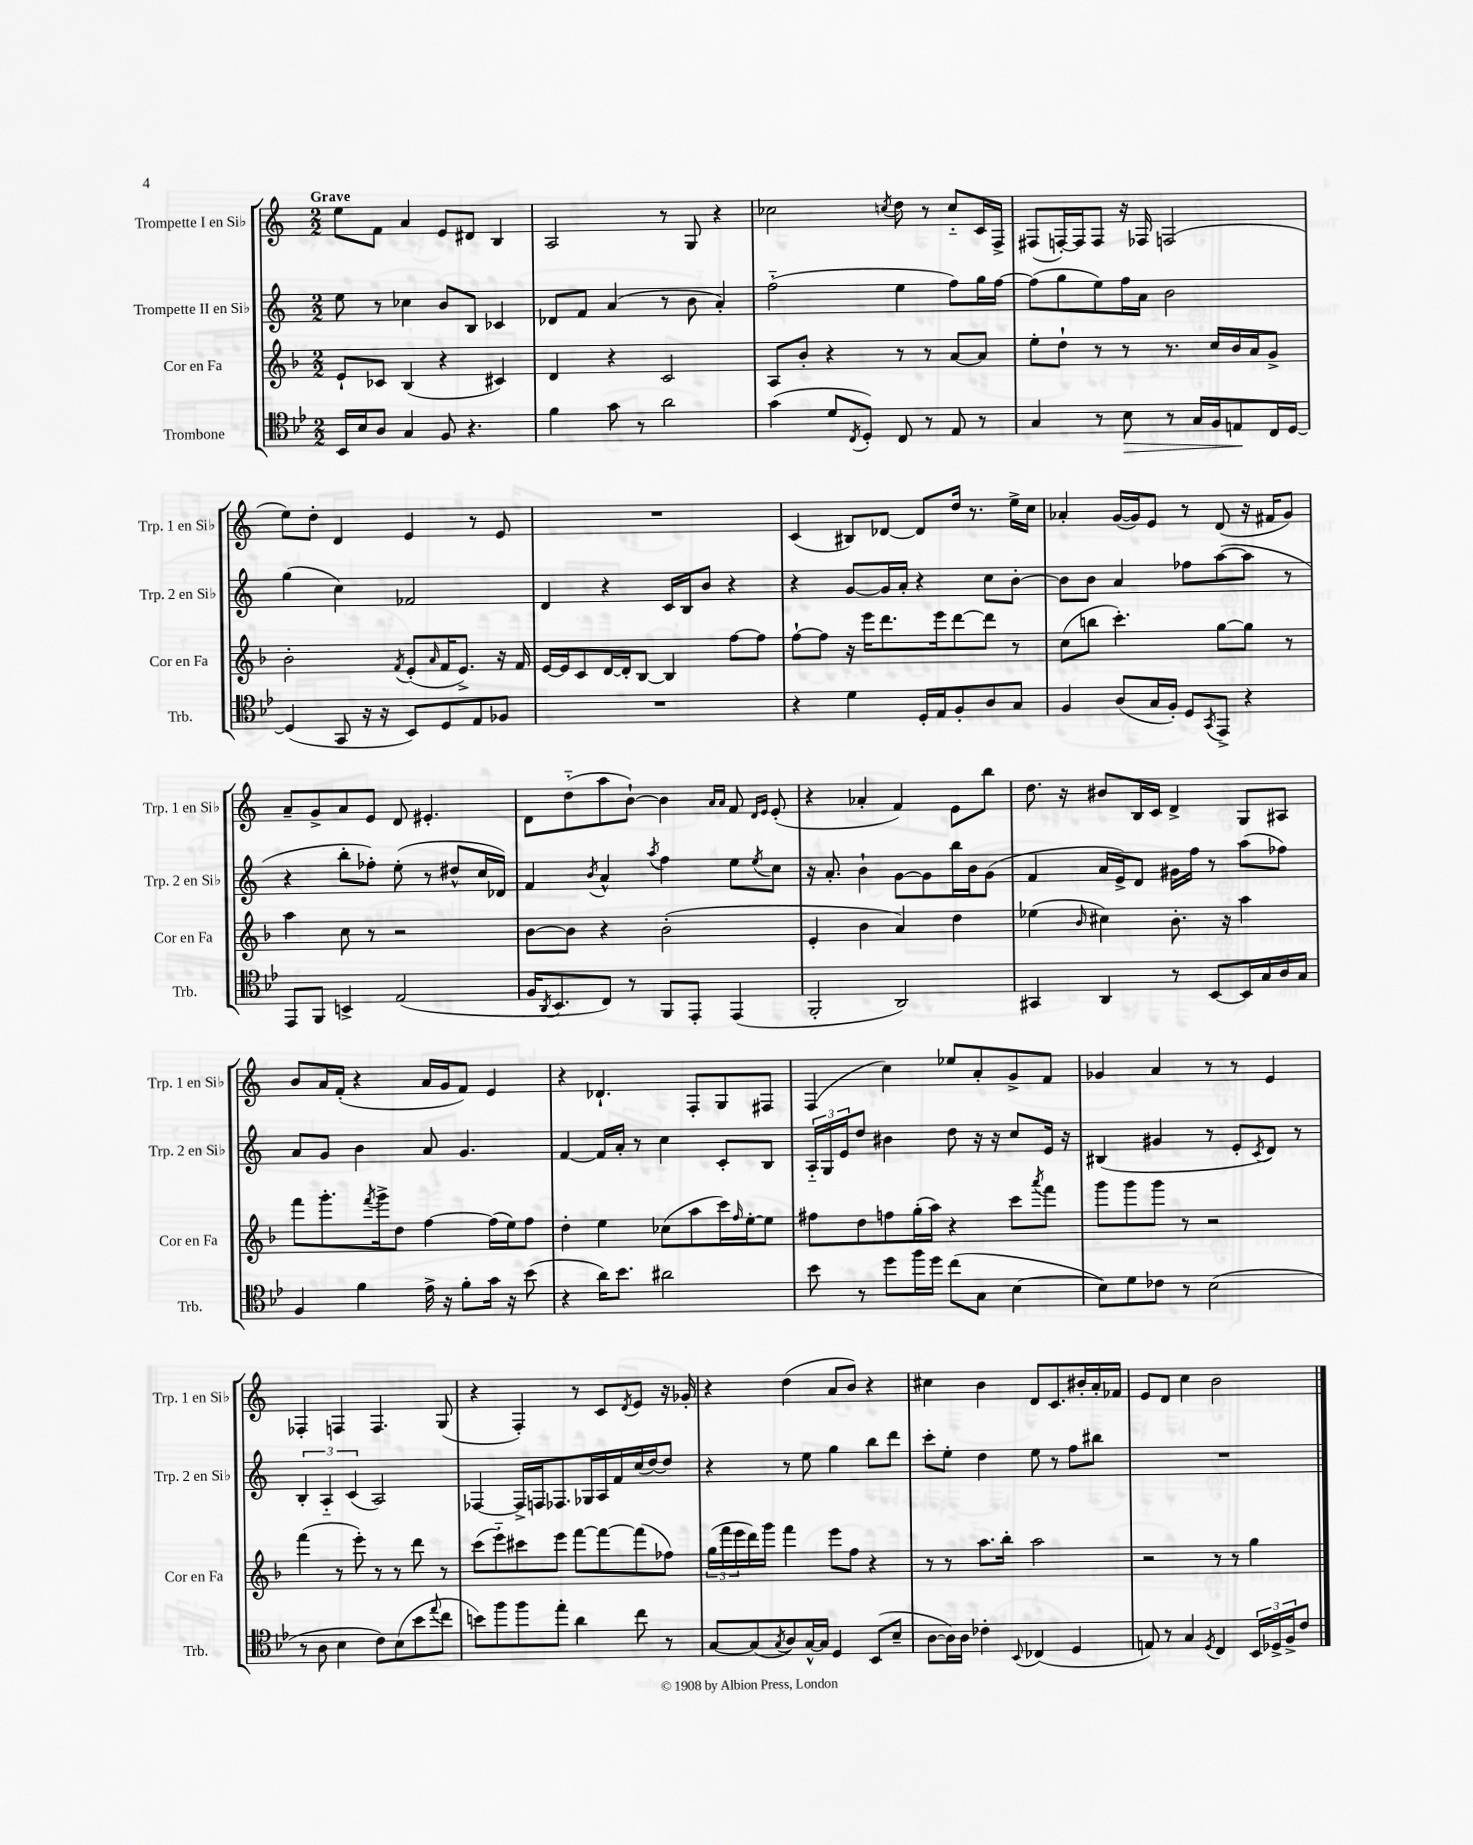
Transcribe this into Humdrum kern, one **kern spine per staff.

**kern	**dynam	**kern	**kern	**kern
*part4	*part4	*part3	*part2	*part1
*staff4	*staff4	*staff3	*staff2	*staff1
*I"Trombone	*	*I"Cor en Fa	*I"Trompette II en Si♭	*I"Trompette I en Si♭
*I'Trb.	*	*I'Cor en Fa	*I'Trp. 2 en Si♭	*I'Trp. 1 en Si♭
*clefC4	*	*clefG2	*clefG2	*clefG2
*k[b-e-]	*	*k[b-]	*k[]	*k[]
*M2/2	*	*M2/2	*M2/2	*M2/2
=1	=1	=1	=1	=1
!	!	!	!	!LO:TX:a:B:t=Grave
16BB-/LL	.	8e`/L	8ee\	8ee\L
16B-/J	.	.	.	.
8A/J	.	8c-X/J	8r	8f\J
4G/	.	(4B-/	4cc-X\	4a/
8F/	.	4r	8b/L	8e/L
4.r	.	.	8B/J	8d#X/J
.	.	4c#X/)	4c-X/	4B/
=2	=2	=2	=2	=2
4f\	.	4d/	8d-X/L	2A/
.	.	.	8f/J	.
8g\	.	4r	(4a/	.
8r	.	.	.	.
2a\	.	2c/	8r	8r
.	.	.	8b\	8G/
.	.	.	4a'/)	4r
=3	=3	=3	=3	=3
(4g\	.	8A/L	(2ff\	2cc-X\
.	.	8b-'/J	.	.
8d/L	.	4r	.	.
8qC/	.	.	.	.
8D'/J)	.	.	.	.
.	.	.	.	8qccn/
8C/	.	8r	4ee\	8dd\
8r	.	8r	.	8r
8E-/	.	[8a/L	8ff\L)	8cc/L
8r	.	8a/J]	16gg\L	16c/L
.	.	.	[16ff\JJ	16F^/JJ
=4	=4	=4	=4	=4
4G/	.	8ee'\L	(8ff\L]	(8F#X/L
.	.	8dd`\J	8gg\	[16Fn'/L)
.	.	.	.	16F/J]
8r	.	8r	8ee\)	8F/J
!	!LO:HP:b	!	!	!
8B-\	>	8r	16ff\L	16r
.	.	.	16a\JJ	16F-X/
8r	.	8.r	2b\	(2Fn/
16G/LL	.	.	.	.
16F/J	.	16cc/LL	.	.
8En/	.	16b-/	.	.
.	.	16a/J	.	.
16C/L	]	8g^/J	.	.
[16D/JJ	.	.	.	.
!!LO:LB:g=z
=5	=5	=5	=5	=5
(4D/]	.	2b-'\	(4gg\	8ee\L)
.	.	.	.	8dd'\J
8GG/	.	.	4cc\)	4d/
16r	.	.	.	.
16r	.	.	.	.
.	.	8qf/	.	.
8BB-/L)	.	(8e'/L	2f-X/	4e/
.	.	16qqa/	.	.
8D/	.	16f/K	.	.
.	.	8.e^/J)	.	.
8E-/	.	.	.	8r
8F-X/J	.	16r	.	8e/
.	.	16f/	.	.
=6	=6	=6	=6	=6
1r	.	[16e/LL	4d/	1r
.	.	16e/J]	.	.
.	.	8c/	.	.
.	.	[16d/L	4r	.
.	.	16d'/J]	.	.
.	.	[8B-/J	.	.
.	.	4B-/]	16c/LL	.
.	.	.	16B/J	.
.	.	.	8b/J	.
.	.	[8ff\L	4r	.
.	.	8ff\J]	.	.
=7	=7	=7	=7	=7
4r	.	[8ff`\L	4r	(4c/
.	.	8ff\J]	.	.
4d\	.	16r	[8g/L	8B#X/L)
.	.	16eee\KL	.	.
.	.	8.ddd\	16g/L]	[8d-X/J
.	.	.	16a'/JJ	.
16D'/LL	.	.	4r	8d-/L]
16E-/J	.	16eee\k	.	.
8F'/	.	[8ddd\	.	16dd/Jk
.	.	.	.	8.r
8A/	.	8ddd\J]	8cc\L	.
8G/J	.	8r	[8b'\J	16ee^\LL
.	.	.	.	16cc\JJ
=8	=8	=8	=8	=8
4F/	.	(8cc\L	8b\L]	4a-X'/
.	.	8bbn\J	8b\J	.
(8A/L	.	4.ccc'\)	4a/	([16g/LL
.	.	.	.	16g/J])
16G/L	.	.	.	8e/J
16F'/JJ)	.	.	.	.
8D/L	.	.	8ff-X\L	8r
8qGG/	.	.	.	.
8EE-^/J	.	[8gg\L	([8aa\	(8d/
4r	.	8gg\J]	8aa\J]	16r
.	.	.	.	16f#X/KL
.	.	8r	8r	8g/J)
!!LO:LB:g=z
=9	=9	=9	=9	=9
8EE-/L	.	4aa\	4r	8a~/L
8FF/J	.	.	.	8g^/
4BBn^/	.	8cc\	8bb'\L	8a/
.	.	8r	8ff-X'\J)	8e/J
(2E-/	.	2r	(8ee'\	8d/
.	.	.	8r	4.e#X'/
.	.	.	8dd#X^^/L	.
.	.	.	16cc/L	.
.	.	.	16d-X/JJ)	.
=10	=10	=10	=10	=10
16F/KL	.	[8b-\L	4f/	8d\L
8qAA/	.	.	.	.
8.BB-/	.	.	.	.
.	.	8b-\J]	.	(8dd\
.	.	.	8qb/	.
8C/J)	.	4r	4a^^/	8aa\
8r	.	.	.	[8b`\J)
.	.	.	8qaa/	.
8FF/L	.	(2b-'\	4ff\	4b\]
8EE-'/J	.	.	.	.
.	.	.	.	16qqa/LL
.	.	.	.	16qqa/JJ
(4EE-/	.	.	8ee\L	8f/
.	.	.	.	16qqd/LL
.	.	.	8qee/	16qqe/JJ
.	.	.	8cc\J	(8e'/
=11	=11	=11	=11	=11
2FF'/	.	4e'/	16r	4r
.	.	.	8.a'/	.
.	.	4b-\	4b`\	4a-X'/
2AA/)	.	4a/)	[8g\L	4f/)
.	.	.	8g\]	.
.	.	4dd\	16bb\L	8e\L
.	.	.	16b\J	.
.	.	.	(8g\J	8bb\J
=12	=12	=12	=12	=12
4GG#X/	.	(4ee-X\	4f/	8.dd\
.	.	.	.	16r
.	.	16qqb-/	.	.
4AA/	.	4cc#X\)	16a/LL	8b#X/L
.	.	.	16e^/J)	.
.	.	.	8d/J	16B/L
.	.	.	.	16c/JJ
8r	.	8.b-'\	16g#X\LL	4d^/
.	.	.	16ff\JJ	.
[8BB-/L	.	.	8r	.
.	.	16r	.	.
16BB-/L]	.	4aa\	(8aa\L	8G/L
16G/	.	.	.	.
16A/	.	.	8ff-X\J)	8A#X/J
16G/JJ	.	.	.	.
!!LO:LB:g=z
=13	=13	=13	=13	=13
4F/	.	8fff\L	8a/L	8b/L
.	.	8.ggg'\	8g/J	16a/L
.	.	.	.	(16f'/JJ
4f\	.	.	4b\	4r
.	.	8qfff/	.	.
.	.	16ggg^\k	.	.
.	.	8dd\J	.	.
16e-^\	.	[4ff\	8a/	16a/LL
16r	.	.	.	16g/J
8f'\L	.	.	4.g/	8f/J)
16g\Jk	.	(16ff\LL]	.	4e/
16r	.	16ee\J)	.	.
(8b-\	.	8ff\J	.	.
=14	=14	=14	=14	=14
4r	.	4dd'\	[4f/	4r
16a\KL)	.	4ee\	16f/LL]	4.d-X`/
8.b-\J	.	.	16a'/JJ	.
.	.	.	8r	.
2a#X\	.	(8cc-X\L	4cc\	.
.	.	8aa\	.	8F'/L
.	.	16ccc\L)	8c'/L	8G/
.	.	16qqff/	.	.
.	.	[16ee'\J	.	.
.	.	8ee\J]	8B/J	8F#X/J
=15	=15	=15	=15	=15
8b-\	.	8ff#X\L	24A/LL	(4F/
.	.	.	24G/	.
.	.	.	24e/J	.
8r	.	8dd\	8dd/J	.
8dd\L	.	8ffn\	4b#X\	4cc\)
16ff\L	.	(16gg'\L	.	.
16dd\JJ	.	16aa\JJ)	.	.
(8cc\L	.	4r	8dd\	8ee-X/L
8G\J	.	.	16r	8a'/
.	.	.	16r	.
[4B-\	.	8ccc\L	8cc/L	8g^/
.	.	8qaaa/	.	.
.	.	8fff\J	16e/Jk	8f/J
.	.	.	16r	.
=16	=16	=16	=16	=16
8B-\L])	.	8ggg\L	(4B#X/	4g-X/
8d\	.	8ggg\	.	.
8c-X\J	.	8ggg\J	4g#X/	4a/
8r	.	8r	.	.
(2B-\	.	2r	8r	8r
.	.	.	8e'/L	8r
.	.	.	8qc/	.
.	.	.	8d/J)	4e/
.	.	.	8r	.
!!LO:LB:g=z
=17	=17	=17	=17	=17
8r	.	(4fff\	6B'/	4F-X'/
8A\	.	.	.	.
.	.	.	6A/	.
4B-\	.	8r	.	4Fn/
.	.	.	(6c/	.
.	.	8eee'\)	.	.
8c\L)	.	8r	2A/)	4.F/
(8B-\	.	8r	.	.
8b-\	.	8ddd\	.	.
8qqee-/	.	.	.	.
8cc\J	.	8r	.	(8G/
=18	=18	=18	=18	=18
8bn\L)	.	(8ccc\L	[4F-X/	4r
8ff\	.	8eee\)	.	.
8ff\	.	8ccc#X\	16F-^/LL]	4F'/)
.	.	.	16Fn/J	.
8ee-'\J	.	8eee\J	8.F-X/	.
4a\	.	[8fff\L	.	8r
.	.	.	16G-X/L	.
.	.	8fff\_	16A/	8c/L
.	.	.	16f/	.
.	.	.	.	8qd/
8cc\	.	(8fff\]	(16cc/	8e/J
.	.	.	[16dd/J)	.
8r	.	8ff-X\J)	8dd/J]	16r
.	.	.	.	16g-X'/
=19	=19	=19	=19	=19
[8G/L	.	(24gg\LL	4r	4r
.	.	24fff\	.	.
.	.	24eee\	.	.
(8G/]	.	16ddd\)	.	.
.	.	16ggg\JJ	.	.
8qG/	.	.	.	.
8A/)	.	4fff\	8r	(4dd\
[16G^^/L	.	.	8ee\	.
16G/JJ]	.	.	.	.
4D/	.	8eee\L	4gg\	8a/L
.	.	8ff\J	.	8b/J)
(8BB-/L	.	4r	8bb\L	4r
8B-~/J	.	.	8ddd\J	.
=20	=20	=20	=20	=20
[8A\L	.	8r	8ccc'\L	4cc#X\
16A\L])	.	8r	8ee'\J	.
16A\JJ	.	.	.	.
4c-X'\	.	8.aa\L	4dd\	4b\
.	.	16bb-'\Jk	.	.
8qqBB-/	.	.	.	.
(4C-X/	.	2aa\	8ee\	8d/L
.	.	.	8r	8.c/
4D/	.	.	8ff\L	.
.	.	.	.	16b#X'/L
.	.	.	8bb#X\J	16a'/
.	.	.	.	16f-X/JJ
=21	=21	=21	=21	=21
8En/)	.	2r	1r	8e/L
8r	.	.	.	8d/J
4G/	.	.	.	4cc\
8qD/	.	.	.	.
4C/	.	8r	.	2b\
.	.	8r	.	.
24BB-/LL	.	4gg\	.	.
24D-X^/	.	.	.	.
24F^/J	.	.	.	.
8c/J	.	.	.	.
==	==	==	==	==
*-	*-	*-	*-	*-
